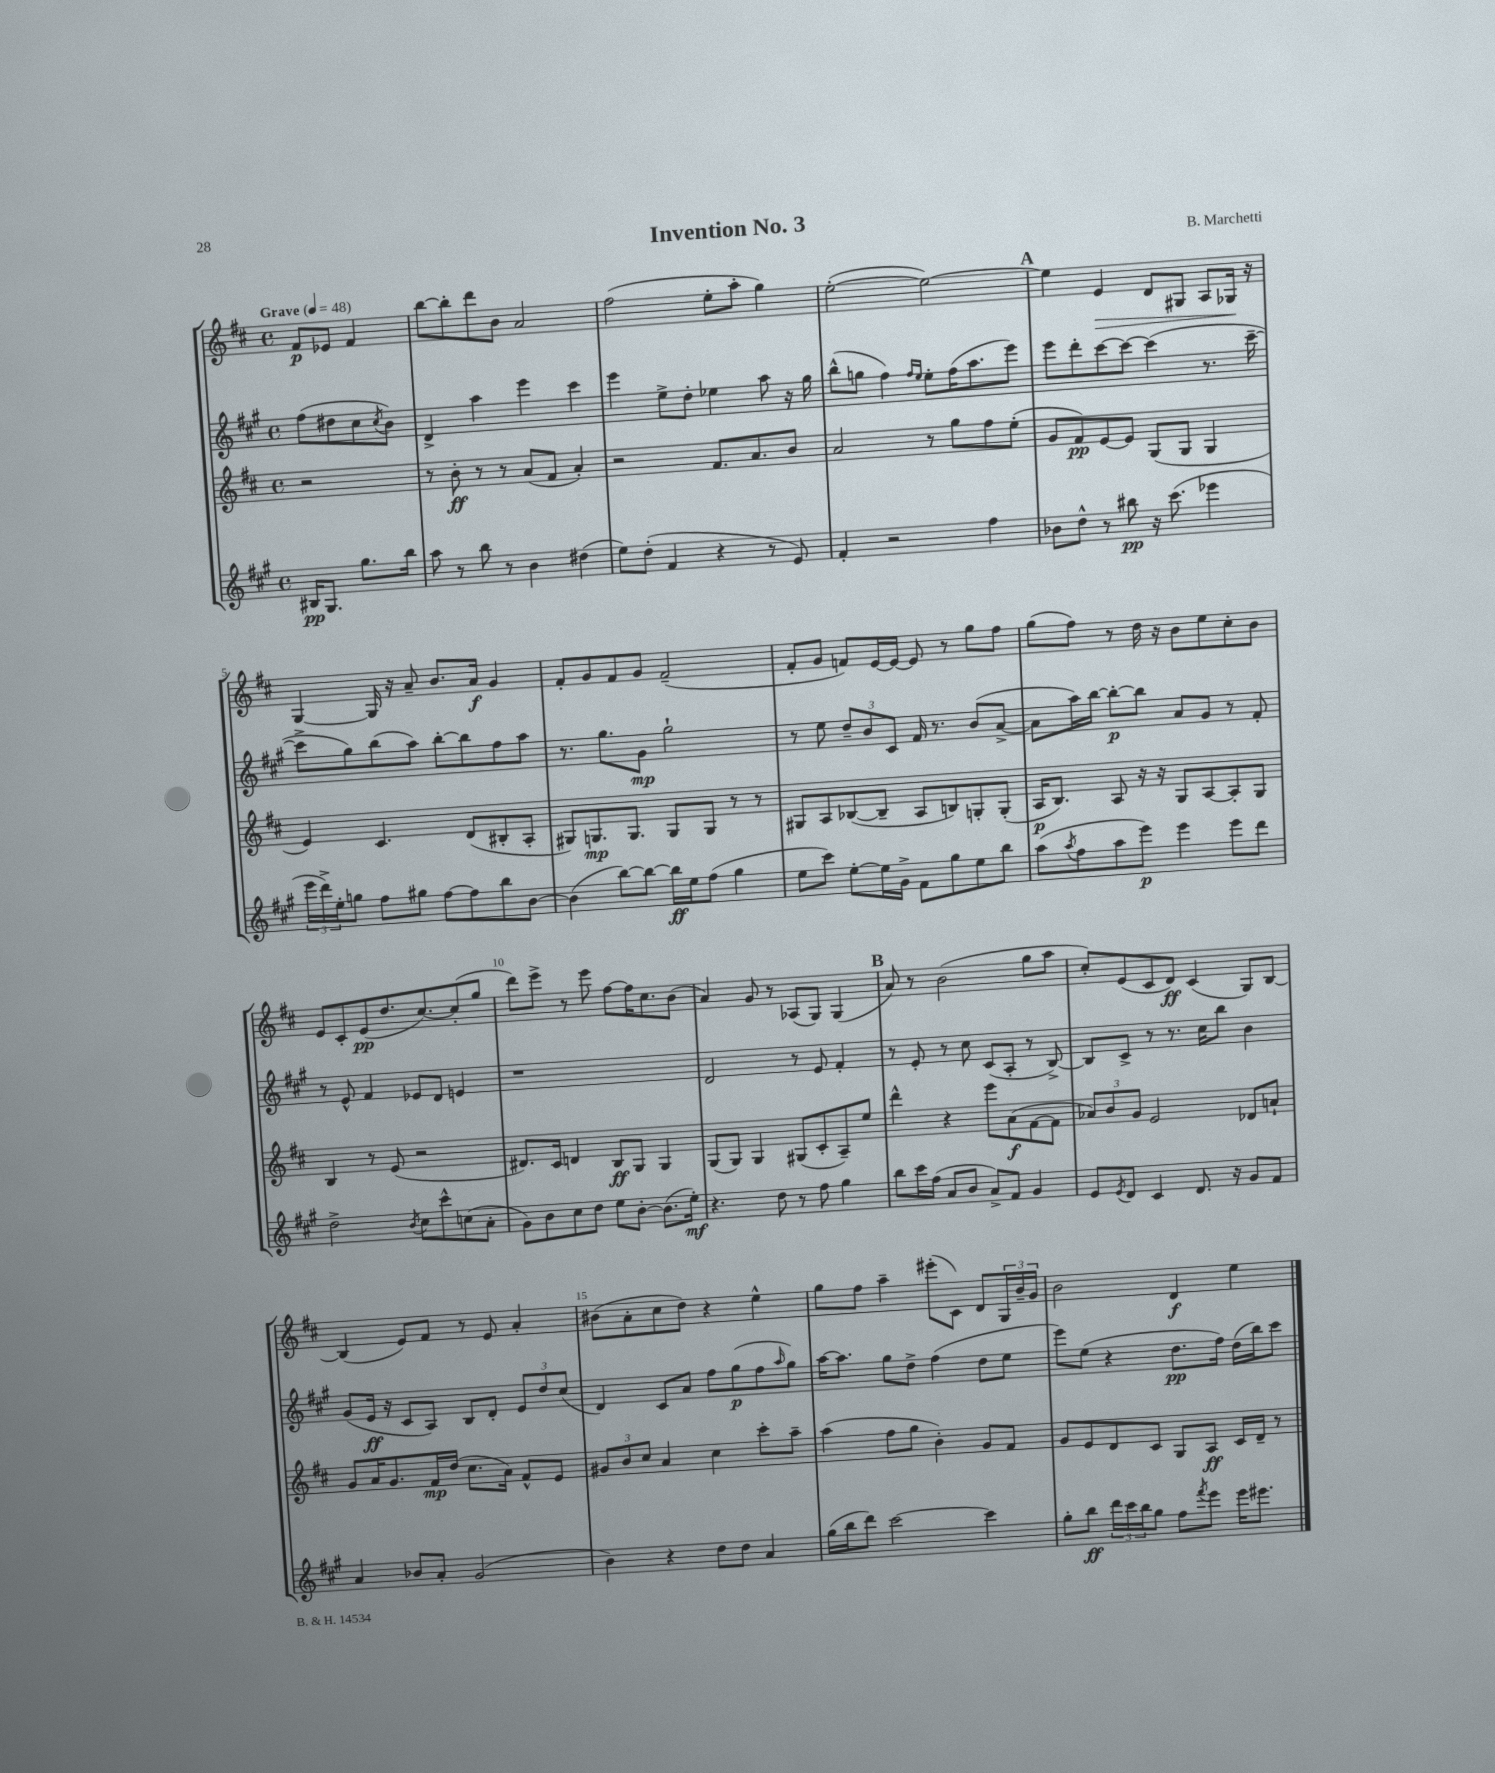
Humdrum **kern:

**kern	**dynam	**kern	**dynam	**kern	**dynam	**kern	**dynam
*part4	*part4	*part3	*part3	*part2	*part2	*part1	*part1
*staff4	*staff4	*staff3	*staff3	*staff2	*staff2	*staff1	*staff1
*clefG2	*	*clefG2	*	*clefG2	*	*clefG2	*
*k[f#c#g#]	*	*k[f#c#]	*	*k[f#c#g#]	*	*k[f#c#]	*
*M4/4	*	*M4/4	*	*M4/4	*	*M4/4	*
*met(c)	*	*met(c)	*	*met(c)	*	*met(c)	*
*MM48	*	*MM48	*	*MM48	*	*MM48	*
=	=	=	=	=	=	=	=
!	!	!	!	!	!	!LO:TX:a:B:t=Grave	!
16B#X/KL	pp	2r	.	(8ff#\L	.	8f#/L	p
8.G#/J	.	.	.	.	.	.	.
.	.	.	.	8dd#X\	.	8e-X/J	.
8.gg#\L	.	.	.	8cc#\	.	4f#/	.
.	.	.	.	8qcc#/	.	.	.
.	.	.	.	8b\J)	.	.	.
16bb\Jk	.	.	.	.	.	.	.
=1	=1	=1	=1	=1	=1	=1	=1
8aa\	.	8r	.	4d^/	.	[8bb\L	.
8r	.	8b'\	ff	.	.	8bb'\]	.
8bb\	.	8r	.	4aa\	.	8ddd\	.
8r	.	8r	.	.	.	8b\J	.
4b\	.	(8a/L	.	4eee\	.	2a/	.
.	.	8f#/J	.	.	.	.	.
(4dd#X\	.	4a'/)	.	4ccc#\	.	.	.
=2	=2	=2	=2	=2	=2	=2	=2
8ee\L)	.	2r	.	4eee\	.	(2ff#\	.
(8dd'\J	.	.	.	.	.	.	.
4f#/	.	.	.	8ee^\L	.	.	.
.	.	.	.	8dd'\J	.	.	.
4r	.	8.f#/L	.	4ee-X\	.	8ee'\L	.
.	.	.	.	.	.	8aa'\J	.
.	.	8.a/	.	.	.	.	.
8r	.	.	.	8aa\	.	4gg\)	.
8e/)	.	8b/J	.	16r	.	.	.
.	.	.	.	16gg#\	.	.	.
=3	=3	=3	=3	=3	=3	=3	=3
4f#'/	.	2a/	.	(8bb^^\L	.	([2ee'\	.
.	.	.	.	8ggn\J	.	.	.
2r	.	.	.	4ff#\)	.	.	.
.	.	.	.	16qqff#/LL	.	.	.
.	.	.	.	16qqee/JJ	.	.	.
.	.	8r	.	8ee'\L	.	2ee\_)	.
.	.	8gg\L	.	(16ff#\K	.	.	.
.	.	.	.	8.aa\	.	.	.
4ff#\	.	8ff#\	.	.	.	.	.
.	.	(8ee'\J	.	8eee\J)	.	.	.
!!LO:REH:place=s1:t=A
=4	=4	=4	=4	=4	=4	=4	=4
8b-X\L	.	8g/L	.	8eee\L	.	4ee\]	.
8dd^^\J	.	8f#/)	pp	8ddd'\	.	.	.
!	!	!	!	!	!	!	!LO:HP:b
8r	.	[8e/	.	[8ccc#\	.	4e/	>
8bb#X\	pp	8e/J]	.	8ccc#\J_	.	.	.
16r	.	(8G/L	.	(4ccc#\]	.	8d/L	.
(8.ccc#\	.	.	.	.	.	.	.
.	.	8G/J	.	.	.	8G#X/J	.
4eee-X\	.	4G/	.	8.r	.	8A/L	.
.	.	.	.	.	.	16G-X/Jk	.
.	.	.	.	[16ccc#~\	.	16r	]
!!LO:LB:g=z
=5	=5	=5	=5	=5	=5	=5	=5
24eee\LL	.	4e/)	.	8ccc#^\L]	.	[4G/	.
24ddd^\)	.	.	.	.	.	.	.
24ee'\J	.	.	.	.	.	.	.
8ggn\J	.	.	.	8gg#\)	.	.	.
8ff#\L	.	4.c#/	.	(8bb\	.	16G/]	.
.	.	.	.	.	.	16r	.
8gg#X\J	.	.	.	8aa\J)	.	8a~/	.
[8ff#\L	.	.	.	[8bb'\L	.	8.b/L	.
8ff#\]	.	(8d/L	.	8bb\]	.	.	.
.	.	.	.	.	.	16a/Jk	f
8bb\	.	8B#X'/	.	8ff#\	.	4g/	.
[8b\J	.	8A'/J	.	8aa\J	.	.	.
=6	=6	=6	=6	=6	=6	=6	=6
(4b\]	.	8G#X/L)	.	8.r	.	8f#'/L	.
.	.	8.Gn/	mp	.	.	8g/	.
.	.	.	.	8.gg#\L	.	.	.
[8bb\L)	.	.	.	.	.	8f#/	.
.	.	8.G/J	.	.	.	.	.
8bb\J_	.	.	.	8g#\J	mp	8g/J	.
16bb\LL]	ff	8G/L	.	2gg#`\	.	(2f#~/	.
16ee\J	.	.	.	.	.	.	.
(8ff#\J	.	8G/J	.	.	.	.	.
4gg#\	.	8r	.	.	.	.	.
.	.	8r	.	.	.	.	.
=7	=7	=7	=7	=7	=7	=7	=7
8ee\L	.	8G#X/L	.	8r	.	8f#'/L	.
8ccc#\J)	.	8A/	.	8ee\	.	8g/J	.
[8ee'\L	.	([8B-X/	.	12dd~/L	.	8fn/L)	.
.	.	.	.	12b/	.	.	.
16ee\L]	.	8B-~/J]	.	.	.	[16e/L	.
.	.	.	.	12c#/J	.	.	.
16g#^\JJ	.	.	.	.	.	16e/JJ_	.
8f#\L	.	8A/L	.	16f#/	.	8e/]	.
.	.	.	.	8.r	.	.	.
8gg#\	.	8Bn/)	.	.	.	8r	.
8ee\	.	8Gn'/	.	(8b/L	.	8gg\L	.
8bb\J	.	(8G'/J	.	[8a^/J	.	8ff#\J	.
=8	=8	=8	=8	=8	=8	=8	=8
(8aa\L	.	16A/KL	p	8a\L]	.	(8gg\L	.
.	.	8.B/J)	.	.	.	.	.
8qaa/	.	.	.	.	.	.	.
8ff#\	.	.	.	16aa\L)	.	8ff#\J)	.
.	.	.	.	[16bb\JJ	.	.	.
8aa\	.	8A/	.	8bb'\L_	p	8r	.
8eee\J)	p	16r	.	8bb\J]	.	16dd\	.
.	.	16r	.	.	.	16r	.
4eee\	.	8G/L	.	8a/L	.	8b\L	.
.	.	[8A/	.	8g#/J	.	8ee\	.
8eee\L	.	8A'/]	.	8r	.	8cc#'\	.
8ddd\J	.	8G/J	.	8f#'/	.	8b\J	.
!!LO:LB:g=z
=9	=9	=9	=9	=9	=9	=9	=9
2dd^\	.	4B/	.	8r	.	8e/L	.
.	.	.	.	8e^^/	.	8c#'/	.
.	.	8r	.	4f#/	.	(8e/	pp
.	.	(8e/	.	.	.	8.dd/	.
8qb/	.	.	.	.	.	.	.
8cc#\L	.	2r	.	8e-X/L	.	.	.
.	.	.	.	.	.	[8.cc#/)	.
8ccc#^^\	.	.	.	8d/J	.	.	.
(8ccn\	.	.	.	4en/	.	(8cc#'/]	.
8a'\J	.	.	.	.	.	8gg/J	.
=10	=10	=10	=10	=10	=10	=10	=10
8g#\L)	.	8.d#X/L)	.	1r	.	8ddd\L)	.
8b\	.	.	.	.	.	8eee^\J	.
.	.	16c#/Jk	.	.	.	.	.
8cc#\	.	4dn/	.	.	.	8r	.
8dd\J	.	.	.	.	.	8eee\	.
8ee\L	.	8B/L	ff	.	.	[8ff#\L	.
[8b'\J	.	8G/J	.	.	.	16ff#\K]	.
.	.	.	.	.	.	8.cc#\	.
(8.b\L]	.	4G/	.	.	.	.	.
.	.	.	.	.	.	(8b\J	.
16ee'\Jk)	mf	.	.	.	.	.	.
=11	=11	=11	=11	=11	=11	=11	=11
4.r	.	(8G/L	.	2d/	.	4a/)	.
.	.	8G/J)	.	.	.	.	.
.	.	4G/	.	.	.	8g/	.
8dd\	.	.	.	.	.	8r	.
8r	.	(8G#X/L	.	8r	.	(8A-X/L	.
8ff#\	.	8c#'/	.	8e/	.	8G/J)	.
4gg#\	.	8A~/)	.	4f#'/	.	(4G/	.
.	.	8ee/J	.	.	.	.	.
!!LO:REH:place=s1:t=B
=12	=12	=12	=12	=12	=12	=12	=12
8bb\L	.	4ddd^^\	.	8r	.	8a/)	.
16ccc#\L	.	.	.	8e'/	.	8r	.
(16ff#\JJ	.	.	.	.	.	.	.
8a/L	.	4r	.	8r	.	(2b\	.
8b/J	.	.	.	8cc#\	.	.	.
8a^/L)	.	8eee\L	.	(8c#/L	.	.	.
8f#/J	.	(8a\	f	8A'/J	.	.	.
4g#/	.	[8f#\	.	8r	.	8gg\L	.
.	.	8f#\J]	.	[8B^/)	.	8aa\J	.
=13	=13	=13	=13	=13	=13	=13	=13
8e/L	.	12a-X/L)	.	8B/L]	.	8cc#'/L)	.
.	.	12b/	.	.	.	.	.
8qe/	.	.	.	.	.	.	.
8d/J	.	.	.	8c#^/J	.	(8e/	.
.	.	12g/J	.	.	.	.	.
4c#/	.	2e/	.	8r	.	8c#/	.
.	.	.	.	8.r	.	8d/J)	ff
8.d/	.	.	.	.	.	(4c#/	.
.	.	.	.	16cc#\KL	.	.	.
.	.	.	.	8bb\J	.	.	.
16r	.	.	.	.	.	.	.
8g#/L	.	8d-X/L	.	4b\	.	8G/L)	.
8f#/J	.	8an`/J	.	.	.	[8B/J	.
!!LO:LB:g=z
=14	=14	=14	=14	=14	=14	=14	=14
4a/	.	8g/L	.	(8g#/L	.	(4B/]	.
.	.	16a/K	.	16e/Jk	ff	.	.
.	.	8.g/	.	16r	.	.	.
8b-X/L	.	.	.	8c#/L	.	8e/L)	.
8a'/J	.	16f#/L	mp	8A/J)	.	8f#/J	.
.	.	(16dd/JJ	.	.	.	.	.
(2g#/	.	8.cc#\L	.	8B/L	.	8r	.
.	.	.	.	8d'/J	.	8e/	.
.	.	16a\Jk)	.	.	.	.	.
.	.	8f#^^/L	.	12e/L	.	4a'/	.
.	.	.	.	12dd/	.	.	.
.	.	8e/J	.	.	.	.	.
.	.	.	.	(12cc#/J	.	.	.
=15	=15	=15	=15	=15	=15	=15	=15
4b\)	.	12g#X/L	.	4d/)	.	(8b#X\L	.
.	.	12b/	.	.	.	.	.
.	.	.	.	.	.	8a'\	.
.	.	12cc#/J	.	.	.	.	.
4r	.	4a/	.	8c#/L	.	8cc#\	.
.	.	.	.	8a/J	.	8dd\J)	.
8dd\L	.	4cc#\	.	8ff#\L	.	4r	.
8dd\J	.	.	.	(8gg#\	p	.	.
4a/	.	8ccc#'\L	.	8ff#\	.	4ee^^\	.
.	.	.	.	16qqaa/	.	.	.
.	.	8aa~\J	.	8gg#\J)	.	.	.
=16	=16	=16	=16	=16	=16	=16	=16
(16gg#\LL	.	(4aa\	.	[16aa\KL	.	8gg\L	.
16bb\J	.	.	.	8.aa\J]	.	.	.
8ddd\J)	.	.	.	.	.	8ff#\J	.
[2ccc#\	.	8ff#\L	.	8gg#\L	.	4aa~\	.
.	.	8gg\J	.	8dd^\J	.	.	.
.	.	4b'\)	.	(4ff#\	.	(8eee#X'\L	.
.	.	.	.	.	.	8c#\J)	.
4ccc#\]	.	8g/L	.	8dd\L	.	8d/L	.
.	.	8f#/J	.	8ee\J	.	24G/L	.
.	.	.	.	.	.	24b~/	.
.	.	.	.	.	.	24g/JJ	.
=17	=17	=17	=17	=17	=17	=17	=17
8gg#'\L	.	8g/L	.	8eee\L)	.	2b\	.
8bb\J	ff	8e/	.	(8ee\J	.	.	.
24ddd\LL	.	8d/	.	4r	.	.	.
24ccc#\	.	.	.	.	.	.	.
24bb\J	.	.	.	.	.	.	.
8gg#\J	.	8c#/J	.	.	.	.	.
8ff#\L	.	8G/L	.	8.dd\L	pp	4d/	f
8qfff#/	.	.	.	.	.	.	.
8eee\J	.	8A/J	ff	.	.	.	.
.	.	.	.	16ff#\Jk)	.	.	.
16eee\KL	.	16c#/LL	.	(16dd\LL	.	4ee\	.
8.eee#X\J	.	16d~/JJ	.	16bb\J)	.	.	.
.	.	8r	.	8ccc#\J	.	.	.
==	==	==	==	==	==	==	==
*-	*-	*-	*-	*-	*-	*-	*-
